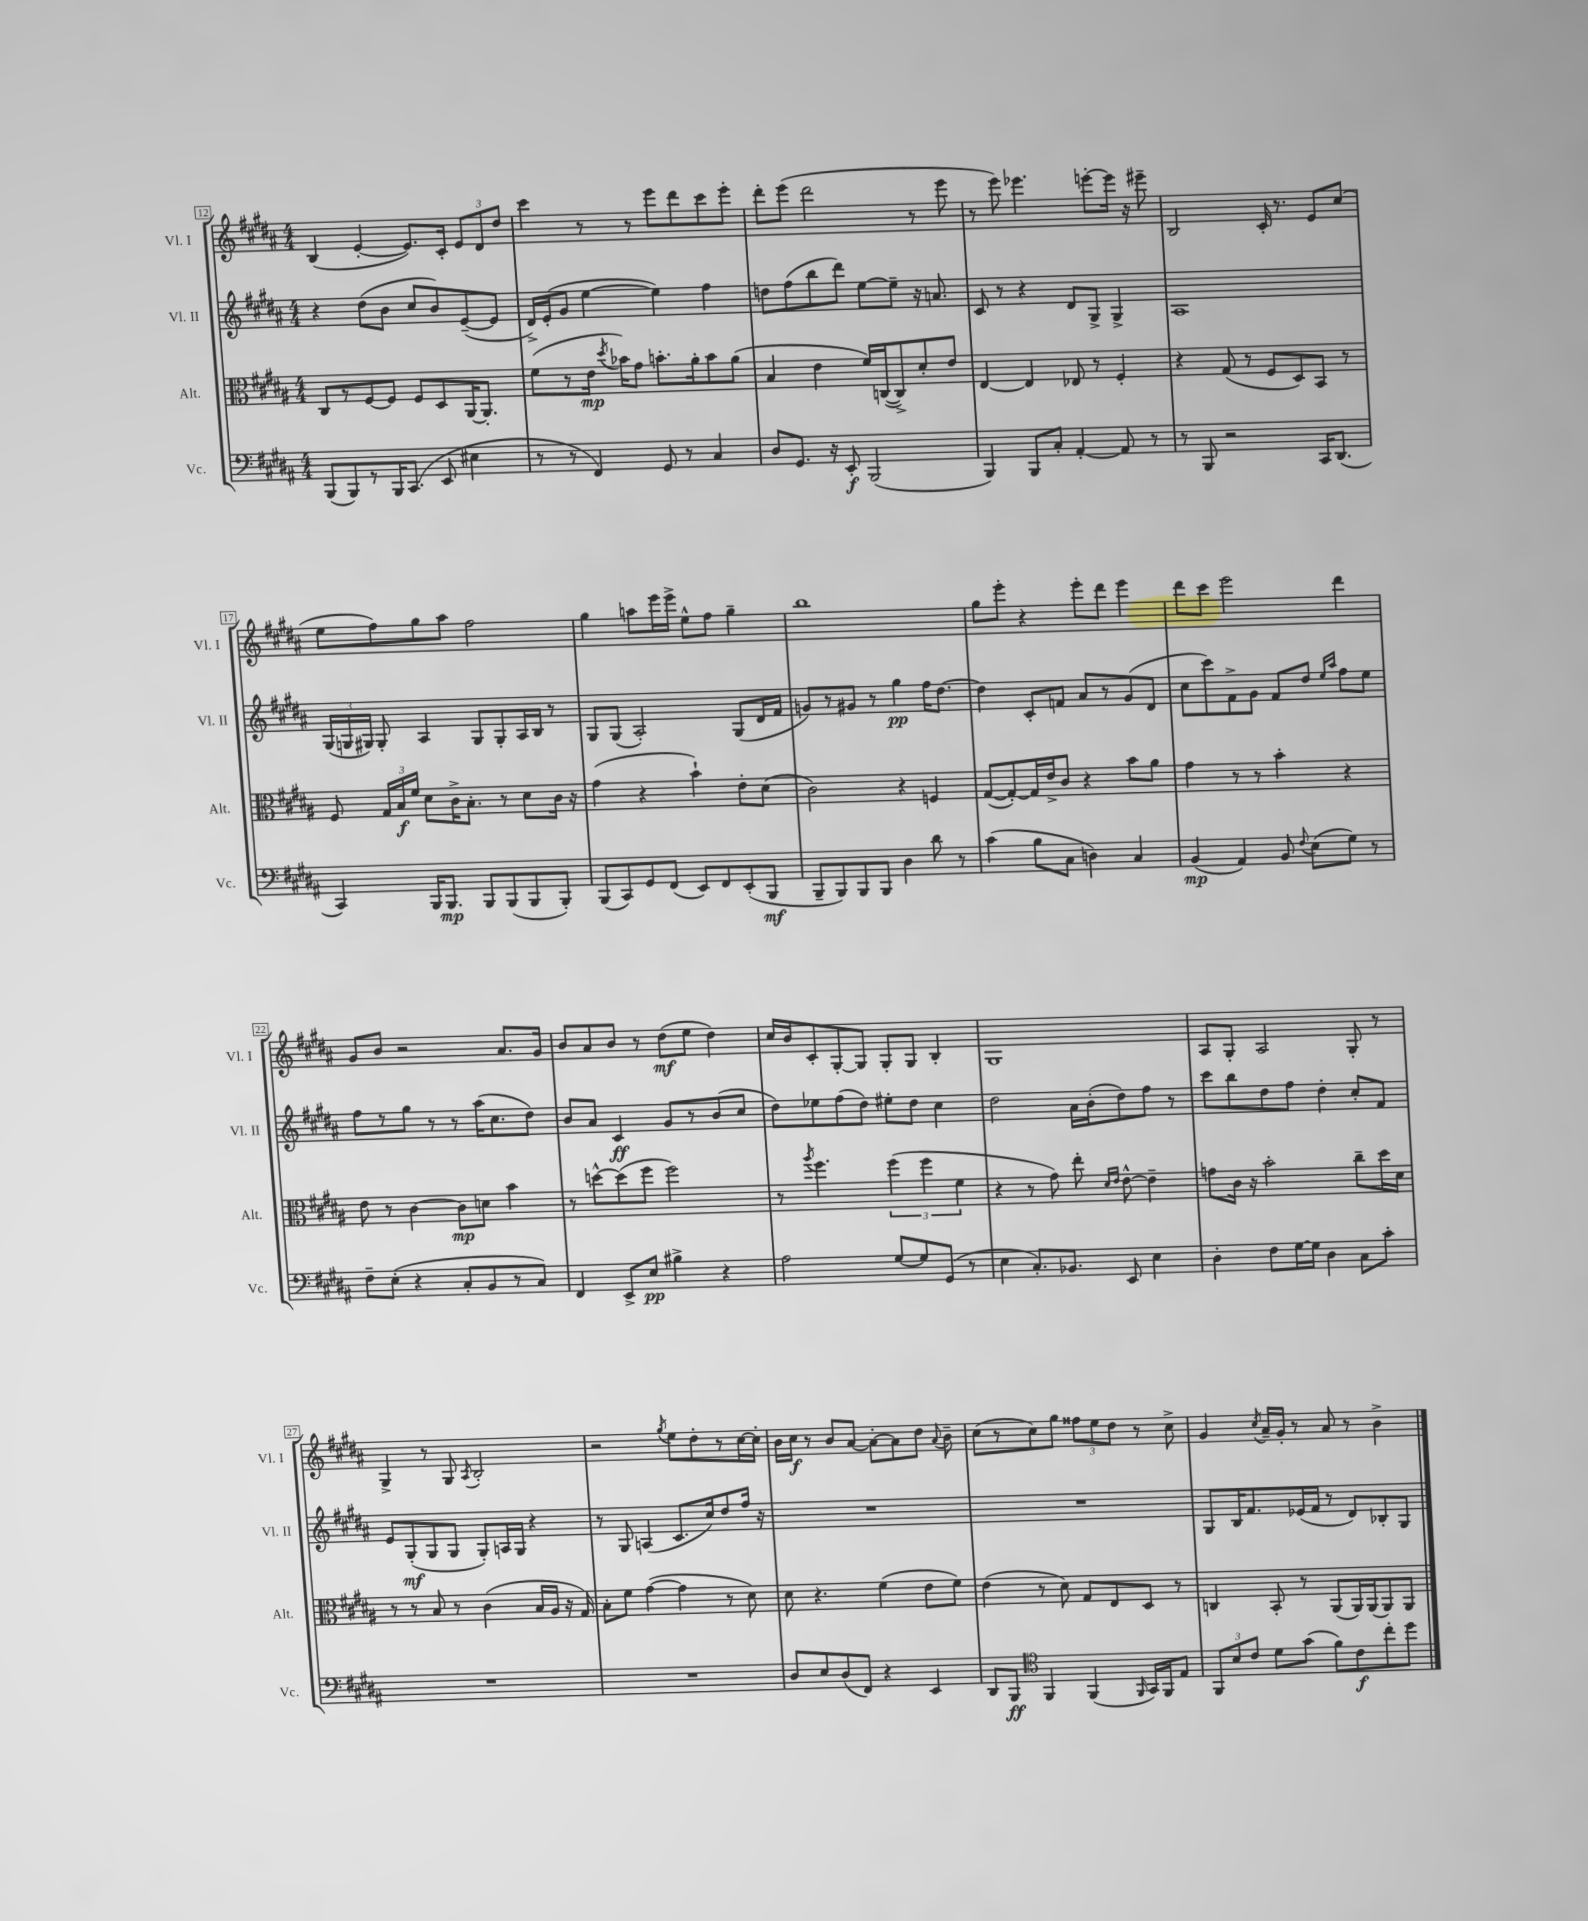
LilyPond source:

<<
\new StaffGroup <<
\new Staff = "s0" \with { instrumentName = "Vl. I" shortInstrumentName = "Vl. I" } {
    \clef treble \key b \major \numericTimeSignature \time 4/4
    \autoBeamOff b4( e'4~-. e'8.[) cis'16]-. \tuplet 3/2 { e'8[ dis'8 dis''8] } |
    cis'''4 r8 r8 e'''8[ dis'''8 cis'''8 e'''8]-. |
    dis'''8[-. e'''8]( dis'''2 r8 e'''8 |
    r8 e'''8) ees'''4. e'''8[~-. e'''16] r16 eis'''8-- |
    b2 cis'16-. r8. e'8[ cis''8]( |
    e''8[ fis''8) gis''8 ais''8] fis''2 |
    gis''4 a''8[ e'''16 e'''16]-> e''8[-^ fis''8] gis''4-- |
    b''1 |
    gis''8[ e'''8]-. r4 e'''8[-. dis'''8] e'''4 |
    dis'''8[ cis'''8] e'''2 dis'''4 |
    gis'8[ b'8] r2 ais'8.[ gis'16] |
    b'8[ ais'8 b'8] r8 dis''8[\mf( e''8] dis''4) |
    cis''16[ b'16 cis'8-. gis8~-. gis8] gis8[-. gis8] b4-. |
    gis1 |
    ais8[ gis8]-. ais2 gis8-. r8 |
    gis4-> r8 gis8 \acciaccatura { ais8 } b2-. |
    r2 \acciaccatura { gis''8 } e''8[ dis''8-. r8 cis''16~ cis''16]-. |
    b'16[ cis''16]\f r8 b'8[ ais'8]~ ais'8[~-. ais'8 dis''8] \appoggiatura { ais'8 } b'8-- |
    cis''8[( r8 cis''8) gis''8] \tuplet 3/2 { fisis''8[ e''8 dis''8] } r8 cis''8-> |
    gis'4 \acciaccatura { cis''8 } ais'16[-- gis'16]-. r8 ais'8 r8 b'4-> \bar "|." |
}
\new Staff = "s1" \with { instrumentName = "Vl. II" shortInstrumentName = "Vl. II" } {
    \clef treble \key b \major \numericTimeSignature \time 4/4
    \autoBeamOff r4 dis''8[( b'8] cis''8[ b'8) e'8~--( e'8] |
    dis'16[->) e'16-.( gis'8] e''4~ e''4) fis''4 |
    d''8[ fis''8( b''8 dis'''8]) e''8[~ e''8]-- r16 a'8. |
    cis'8 r8 r4 dis'8[ gis8]-> gis4-> |
    ais1 |
    \tuplet 3/2 { gis16[( g16 gis16]) } gis8-. ais4 gis8[ gis8-. ais16 b16] r8 |
    gis8[ gis8]( ais2-.) gis8[( dis'16 fis'16] |
    g'8[) r8 gis'8] r8 gis''4\pp fis''16[ dis''8.]~ |
    dis''4 cis'8[-. f'8] ais'8[ r8 gis'8( dis'8] |
    cis''8[ cis'''8) fis'8-> gis'8] fis'8[ dis''8] \grace { e''16[ ais''16] } fis''8[ e''8] |
    fis''8[ r8 gis''8] r8 r8 ais''16[( cis''8. dis''8]) |
    b'8[ ais'8] cis'4\ff gis'8[ r8 b'8( cis''8] |
    dis''8[) ees''8 fis''8( dis''8]) eis''8[-. dis''8] cis''4 |
    dis''2 ais'16[ b'16-.( dis''8) fis''8] r8 |
    cis'''8[ b''8 dis''8 fis''8] dis''4-. cis''8[-. fis'8] |
    e'8[ gis8-.\mf( gis8 gis8] gis8[-.) a16 gis16] r4 |
    r8 gis8 a4( cis'8.[ cis''16) dis''8 fis''16] r16 |
    R1 |
    R1 |
    gis8[ b16 fis'8. ees'16( fis'16] r8 dis'8[) bes8-. gis8] \bar "|." |
}
\new Staff = "s2" \with { instrumentName = "Alt." shortInstrumentName = "Alt." } {
    \clef alto \key b \major \numericTimeSignature \time 4/4
    \autoBeamOff cis8[ r8 fis8~ fis8] fis8[ dis8 ais,16~ ais,8.]-. |
    fis'8[( r8 e'16]\mp \acciaccatura { dis''8 } bes'16[) gis'8] b'8.[-. ais'16-. b'8 ais'8]( |
    b4 e'4 fis'16[) c16~( c8->) dis'8-. e'8] |
    e4~ e4 ees8 r8 fis4-. |
    r4 gis8( r8 fis8[ dis8) b,8] r8 |
    fis8 \tuplet 3/2 { gis16[ b16\f fis'16] } dis'8[ cis'16-> b8.]-. r8 dis'8[ cis'16] r16 |
    gis'4( r4 b'4-!) e'8[-. dis'8]( |
    cis'2) r4 f4 |
    gis8[~( gis8~-.) gis16 e'16-> cis'8] r4 b'8[ ais'8] |
    gis'4 r8 r8 b'4-. r4 |
    e'8 r8 cis'4~ cis'8[\mp d'8] b'4 |
    r8 d''8[~-^ d''8( fis''8] fis''2) |
    r8 \acciaccatura { ais''8 } fis''4. \tuplet 3/2 { fis''4( fis''4 fis'4 } |
    r4 r8 gis'8) e''8-. \grace { dis'16[ e'16] } e'8~-^ e'4-- |
    g'8[ cis'16] r16 b'2-. cis''8[-- dis''16 dis'16] |
    r8 r8 b8 r8 cis'4( b16[ ais16] r16 gis16) |
    b8[-. fis'8] gis'4~( gis'4 r8 dis'8) |
    dis'8 r4. fis'4( e'8[ fis'8]) |
    e'4( r8 dis'8) gis8[ e8 dis8] r8 |
    c4 b,8-. r8 ais,8[( ais,16) ais,16( ais,8) ais,8] \bar "|." |
}
\new Staff = "s3" \with { instrumentName = "Vc." shortInstrumentName = "Vc." } {
    \clef bass \key b \major \numericTimeSignature \time 4/4
    \autoBeamOff b,,8[( b,,8) r8 b,,16 cis,8.]( e,8 eis4 |
    r8 r8 fis,4) gis,8 r8 cis4 |
    dis8[ gis,8.] r16 e,8-.\f b,,2( |
    b,,4) b,,8[ cis8]-. ais,4~-. ais,8 r8 |
    r8 b,,8 r2 cis,16[ dis,8.]( |
    cis,4) b,,16[ b,,8.]\mp b,,8[ b,,8( b,,8 b,,8]-.) |
    b,,8[( cis,8) gis,8 fis,8]( e,8[) fis,8 e,8-.( b,,8]\mf |
    b,,8[-- b,,8) b,,8 b,,8] dis4 dis'8 r8 |
    cis'4( b8[ cis8] d4) cis4 |
    b,4\mp( ais,4) b,8 \appoggiatura { fis8 } e8[( gis8]) r8 |
    fis8[-- e8]-.( r4 cis8[-. b,8 r8 cis8]) |
    fis,4 e,8[-> e8]\pp bis4-> r4 |
    ais2 gis8[~ gis8 gis,8]( r8 |
    e4 cis8.[-.) bes,8.] e,8 e4 |
    dis4-. fis8[ gis16~ gis16] dis4 cis8[ cis'8]-. |
    R1 |
    R1 |
    dis8[ e8 dis8( fis,8]) r4 e,4 |
    dis,8[ b,,8]\ff \clef tenor fis,4 fis,4( \grace { fis,16 } gis,16[) fis,16 e8] |
    \tuplet 3/2 { fis,8[ b8 cis'8] } dis'8[ gis'8]( fis'8[) cis'8\f cis''8-. dis''8] \bar "|." |
}
>>
>>
\layout { \context { \Score currentBarNumber = #12 \override BarNumber.stencil = #(make-stencil-boxer 0.1 0.3 ly:text-interface::print) } }
